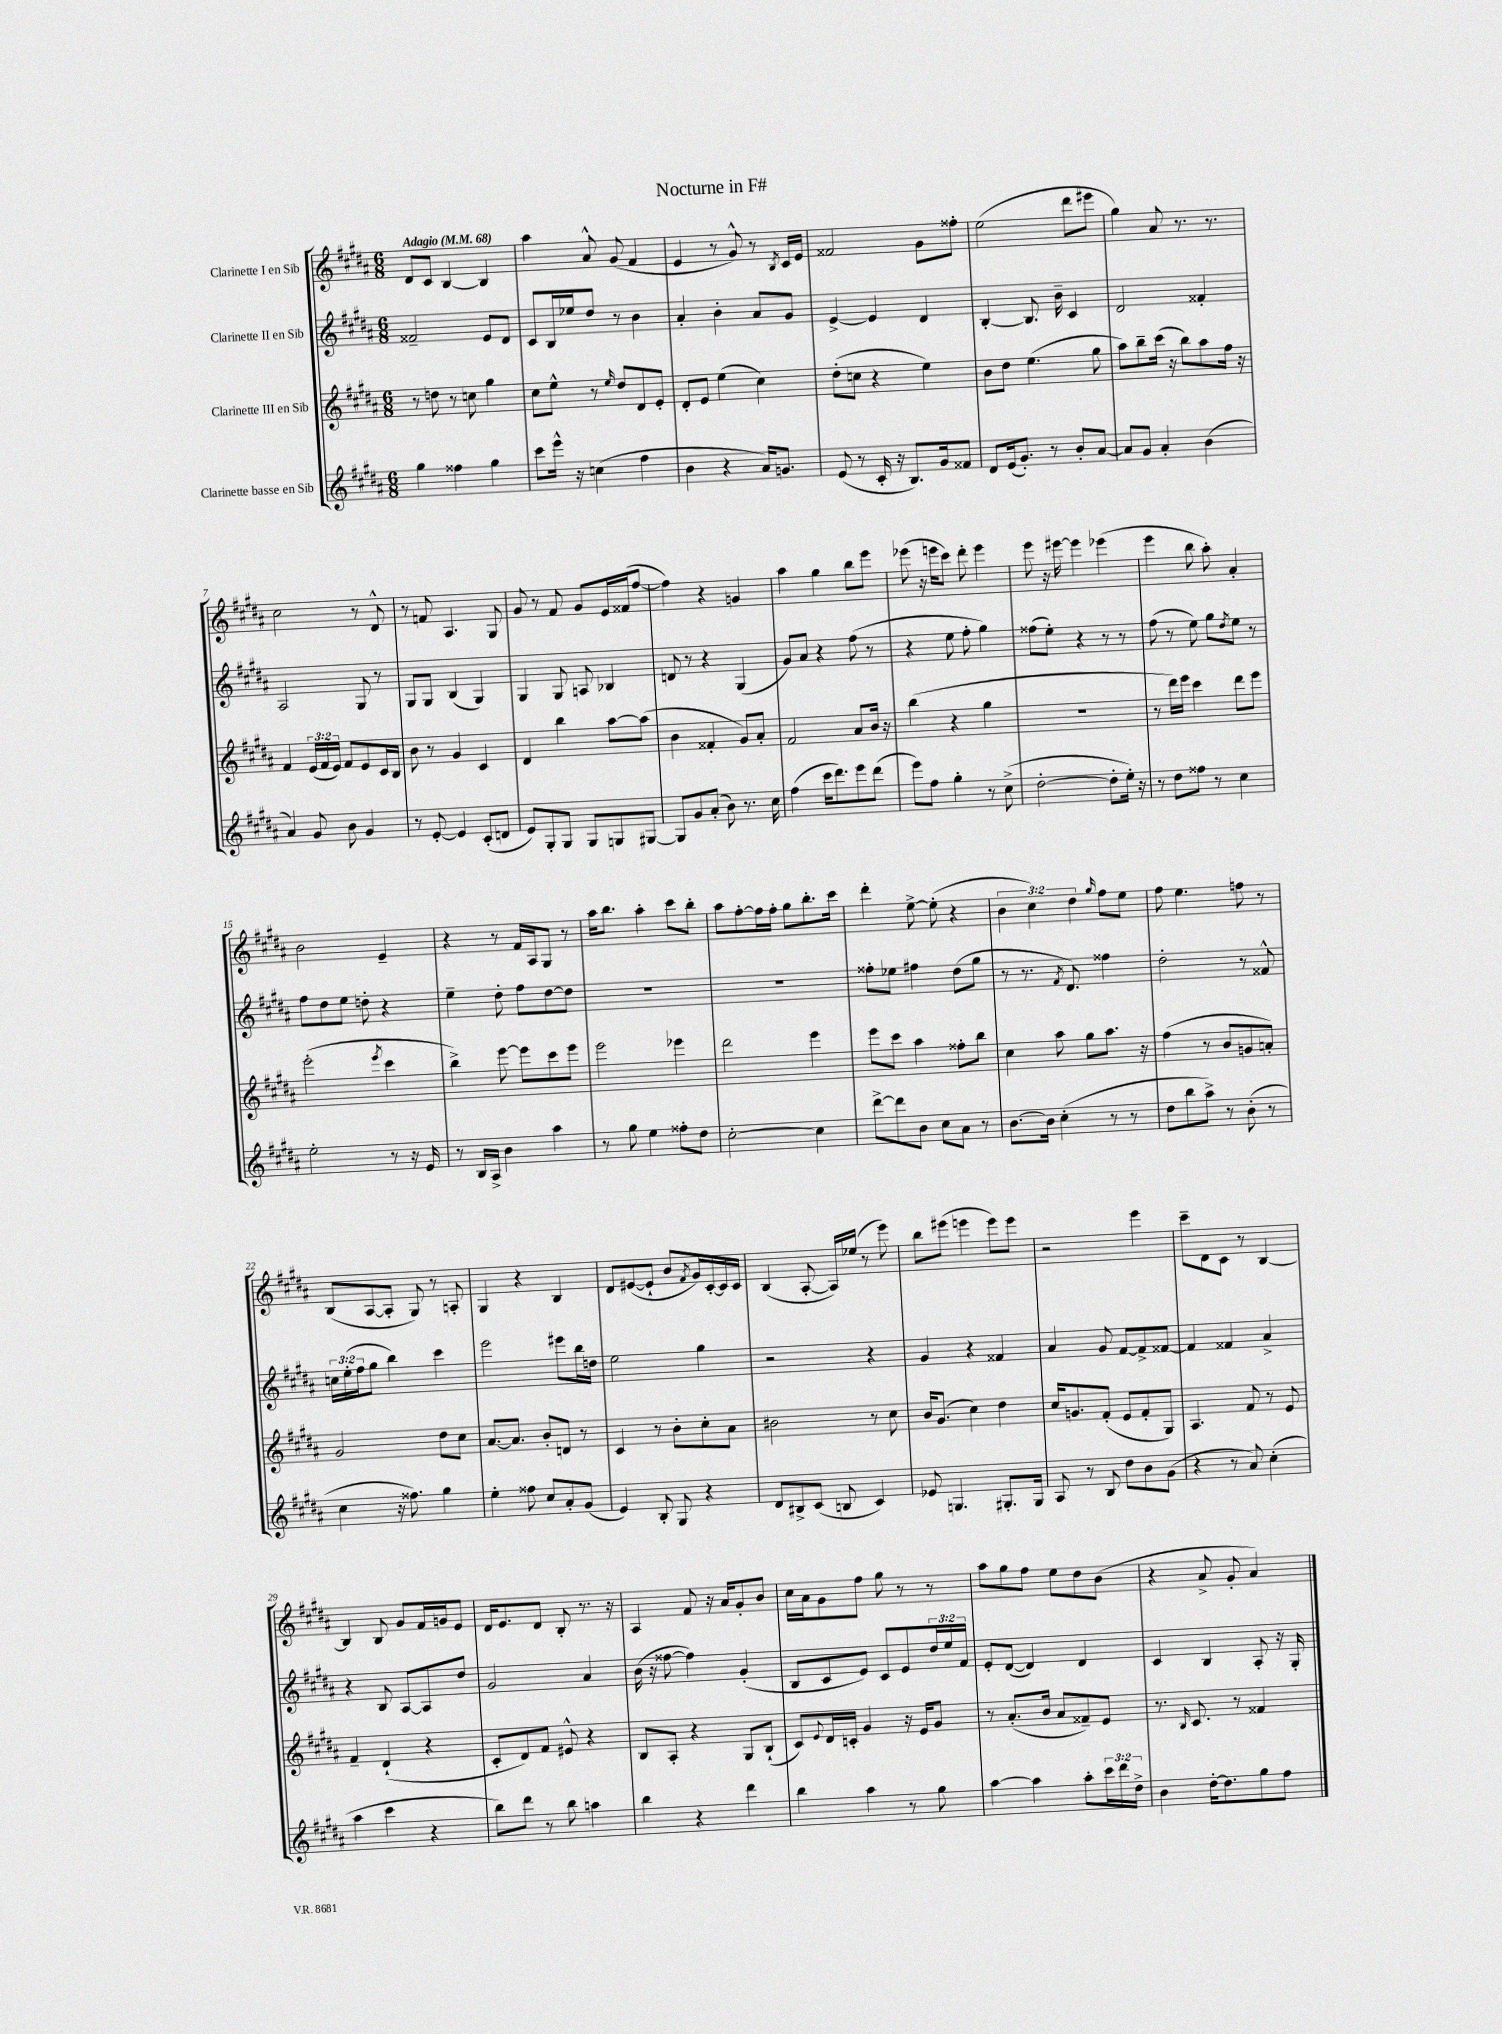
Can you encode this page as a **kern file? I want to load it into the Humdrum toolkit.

**kern	**kern	**kern	**kern
*staff4	*staff3	*staff2	*staff1
*clefG2	*clefG2	*clefG2	*clefG2
*k[f#c#g#d#a#]	*k[f#c#g#d#a#]	*k[f#c#g#d#a#]	*k[f#c#g#d#a#]
*M6/8	*M6/8	*M6/8	*M6/8
*MM68	*MM68	*MM68	*MM68
4gg#\	8r	2f##~/	8d#/L
.	8dd\	.	8c#/J
4ff##\	8r	.	[4B/
.	8cc\	.	.
4gg#\	4gg#\	8e/L	4B/]
.	.	8d#/J	.
=	=	=	=
8ccc#\L	8cc#\L	8c#/L	4aa#\
16eee^^\Jk	8ee^^\J	16B/L	.
16r	.	16ee-/J	.
(4cc\	8r	8dd#/J	8a#^^/
.	16qqee/	.	.
.	8dd#/L	8r	(8g#/
4ff#\	8d#/	4b\	4f#/
.	8e'/J	.	.
=	=	=	=
4b\	8d#'/L	4a#'/	4e/
.	8e/J	.	.
4r	(4ee\	4b'\	8r
.	.	.	8g#^^/)
16a#/LK)	4cc#\)	8a#/L	8r
8.g/J	.	.	.
.	.	.	8qB/
.	.	8g#/J	16c#/LL
.	.	.	16e/JJ
=	=	=	=
(8e/	(8dd#'\L	[4e^/	2f##/
8r	8cc\J	.	.
16c#'/	4r	4e/]	.
16r	.	.	.
8.B/L)	.	.	.
.	4ee\)	4d#/	8g#\L
16g#/k	.	.	.
8f##/J	.	.	8ff##'\J
=	=	=	=
8d#/L	8b\L	[4B'/	(2ee\
(16e/k	8dd#\J	.	.
8.g#'/J)	.	.	.
.	(4.ee\	8.B/]	.
8r	.	.	.
.	.	16b~\	.
8b'/L	.	4c#/	8ddd#\L
[8a#/J	8gg#\	.	8eee#\J
=	=	=	=
8a#/]L	8aa#\L)	2d#/	4gg#\)
8g#/J	8bb~\	.	.
4a#'/	(16ccc#\Jk	.	8a#/
.	16r	.	.
.	8bb\L)	.	8.r
(4b\	8aa#\	4f##'/	.
.	.	.	8.r
.	16ff#\Jk	.	.
.	16r	.	.
=	=	=	=
4a#/)	4f#/	2A#/	2cc#\
8g#/	(24e/LL	.	.
.	24f#/	.	.
.	24e/JJ)	.	.
8b\	8f#/L	.	.
4g#/	8e/	8G#/	8r
.	16c#/L	8r	8d#^^/
.	16B/JJ	.	.
=	=	=	=
8r	8b\	8G#/L	8r
[8e'/	8r	8G#/J	8f/
4e/]	4g#/	(4B/	4.A#/
(8c#'/L	4c#/	4G#/)	.
8d/J	.	.	8G#/
=	=	=	=
8e/L)	4d#/	4G#/	8g#/
8G#'/	.	.	8r
8G#/J	4bb\	8G#/	8f#/
8G#/L	.	8A/	8g#/L
8G/	[8aa#\L	4B-/	16e/L
.	.	.	(16f##/J
[8G#/J	(8aa#\]J	.	[8ff#/J
=	=	=	=
8G#/]L	4b\	8d/	4ff#\])
8g#/	.	8r	.
(8a#'/J	4f##'/	4r	4r
8b\)	.	.	.
8.r	8g#/L)	(4G#/	4g/
.	8a#'/J	.	.
16cc#\	.	.	.
=	=	=	=
(4ff#\	2f#/	8g#/L)	4aa#\
.	.	8a#/J	.
16ccc#\LK	.	4r	4gg#\
8.ddd#\)	.	.	.
8eee\	8a#/L	(8ff#\	8bb\L
(8ddd#\J	16b/Jk	8r	8eee\J
.	16r	.	.
=	=	=	=
8eee\L)	(4bb\	4r	(8eee-\
8ff#\J	.	.	16r
.	.	.	16eee\LK
4gg#'\	4r	8ee\	8ccc#\J)
.	.	8ff#'\	8ddd#'\
8r	4gg#\	4gg#\)	4eee\
(8cc#^\	.	.	.
=	=	=	=
[2dd#'\	2.r	(8ff##\L	8eee\
.	.	8ee'\J)	16r
.	.	.	[16eee#\
.	.	4r	4eee#\]
8dd#'\]L	.	8r	(4eee-\
16ee'\Jk)	.	8r	.
16r	.	.	.
=	=	=	=
8r	8r	(8ff#\	4eee\
8dd#\L	16ddd#\LL)	8r	.
.	16eee\JJ	.	.
8ff##\J	4ccc#\	8ee\)	8bb\
8r	.	8gg#\L	8aa#'\)
.	.	8qdd#/	.
4cc#\	8ddd#\L	8ee\J	4a#'/
.	8eee\J	8r	.
=	=	=	=
2ee'\	(2eee'\	8ff#\L	2b\
.	.	8dd#\	.
.	.	8ee\J	.
.	.	8dd'\	.
.	8qeee/	.	.
8r	4ccc#\	4r	4e~/
16r	.	.	.
16e/	.	.	.
=	=	=	=
8r	4bb^\)	4ee~\	4r
16B/LL	.	.	.
16A#^/JJ	.	.	.
4b\	[8eee\	8dd#'\	8r
.	8eee\]L	8ff#\L	16f#/LL
.	.	.	16A#/J
4aa#\	8ccc#\	[8dd#\	8G#/J
.	8eee\J	8dd#\]J	8r
=	=	=	=
8r	2eee\	2.r	16aa#\LK
.	.	.	8.bb\J
8gg#\	.	.	.
4ee\	.	.	4aa#'\
8ff##'\L	4eee-\	.	8ccc#\L
8dd#\J	.	.	8bb'\J
=	=	=	=
[2cc#'\	2ddd#\	2.r	8aa#\L
.	.	.	[8ff#'\
.	.	.	16ff#\]L
.	.	.	16ff#'\JJ
.	.	.	8gg#\L
4cc#\]	4eee\	.	8.bb'\
.	.	.	16ccc#\Jk
=	=	=	=
[8ddd#^\L	8eee\L	8ff##'\L	4ddd#'\
8ddd#\]	8ccc#\J	8ee-\J	.
8b\J	4aa#\	4ff#\	[8ee^\
8cc#\L	.	.	(8ee'\]
8a#\J	8ff##'\L	(8dd#\L	4r
8r	8bb\J	8gg#\J	.
=	=	=	=
[8.b\L	4cc#\	8r	6b\
.	.	8.r	.
.	.	.	6cc#\)
16b\]Jk	.	.	.
(4cc#'\	8aa#\	.	.
.	.	8qf#/	.
.	.	8.d#/)	.
.	.	.	6dd#\
.	8gg#\L	.	.
.	.	.	16qqgg#/
8r	8.aa#\J	4ff##\	8ff#\L
8r	.	.	8ee\J
.	16r	.	.
=	=	=	=
8dd#\L	(4ff#\	2dd#'\	8ff#\
8bb\	.	.	4.ee\
8aa#^\J)	8r	.	.
8r	8b/L	.	.
(8b'\	8g/	8r	8ff\
8r	8a'/J)	8f##^^/	8r
=	=	=	=
4cc#\	2g#/	24cc\LL	(8B/L
.	.	(24ee'\	.
.	.	24ff#\J	.
.	.	8gg#\J	[8A#/
16r	.	4bb\)	8A#'/]J
8.ff##\)	.	.	.
.	.	.	8G#/)
4gg#\	8dd#\L	4ccc#\	8r
.	8cc#\J	.	8A'/
=	=	=	=
4ee'\	[8.a#/L	2eee\	4G#/
.	8.a#/]J	.	.
8ff##\	.	.	4r
8cc#/L	8b'/L	.	.
8a#'/	8d/J	8eee#\L	4B/
(8g#/J	8r	16bb\L	.
.	.	16dd\JJ	.
=	=	=	=
4e/)	4c#/	2ee\	8d#/L
.	.	.	([8e#/
8B'/	8r	.	8e#`/]J
8G#/	8b'\L	.	8b/L
.	.	.	8qf#/
4r	8cc#'\	4gg#\	16g#/L)
.	.	.	[16c#'/
.	8a#\J	.	16c#/]
.	.	.	16c#/JJ
=	=	=	=
8d#/L	2b#\	2r	(4B/
8B#^/	.	.	.
(8c#/J	.	.	[8A#'/
8B/	.	.	16A#/]LL)
.	.	.	(16ee-/JJ
4c#/)	8r	4r	8r
.	8cc#\	.	8eee\)
=	=	=	=
8e-/	16b/LK	4g#/	8bb\L
.	(8.g#/J	.	.
4.G/	.	.	(8eee#\J
.	4cc#\)	4r	4eee\
8.G#'/L	4dd#\	4f##/	8eee\L)
.	.	.	8eee\J
16G#/Jk	.	.	.
=	=	=	=
8A#/	16cc#/LK	4a#/	2r
.	8.g/	.	.
8r	.	.	.
8B/	(8f#'/J	8g#/	.
8dd#\L	8e/L	[8f#/L	.
8b\	8f#'/	8f#^/]	4eee\
(8g#\J	8G#/J)	[8f##/J	.
=	=	=	=
4r	4.A#/	4f##/]	8ccc#~\L
.	.	.	8d#\
8r	.	4f##/	8c#\J
8a#/)	8f#/	.	8r
(4cc#'\	8r	4a#^/	[4B/
.	8e/	.	.
=	=	=	=
4aa#\	4f#~/	4r	4B/]
4ccc#\	(4d#`/	8B/	8B/
.	.	[8A#/L	8g#/L
4r	4r	8A#/]	16f#/L
.	.	.	16g/J
.	.	8dd#/J	8e/J
=	=	=	=
8bb\L)	8c#'/L	2g#/	16d#/LK
.	.	.	8.e/
8ddd#\J	8d#/)	.	.
8r	8f#/J	.	8d#/J
8bb\	8e#^^/	.	8B'/
4aa\	4r	4a#/	8.r
.	.	.	16r
=	=	=	=
4bb\	8B/L	(16b\	4A#/
.	.	16r	.
.	8A#'/J	[8ff##\	.
4r	4r	4ff##\])	8f#/
.	.	.	16r
.	.	.	16a#/LK
4ddd#\	8G#/L	(4g#'/	8g#'/
.	(8B`/J	.	8b/J
=	=	=	=
4bb\	8c#/L)	8B/L	16cc#\LL
.	.	.	16a#\J
.	8qqe/	.	.
.	16d#/L	8c#/	8g#\
.	16c'/JJ	.	.
4aa#\	4g#/	8e/J)	8ff#\J
.	.	8c#/L	8gg#\
8r	16r	8e/	8r
.	16e/LK	.	.
8gg#\	8g#/J	24dd#/L	8r
.	.	24ee/	.
.	.	24f#/JJ	.
=	=	=	=
[4aa#\	8r	8e'/L	8aa#\L
.	(8.a#'/L	([8d#/J	8gg#\
4aa#\]	.	4d#/])	8ff#\J
.	16b/Jk	.	.
.	8a#/L	.	8ee\L
8aa#'\L	8f##~/)	4d#/	8dd#\
24ccc#\L	8e/J	.	(8b\J
24ddd#\	.	.	.
24dd#^\JJ	.	.	.
=	=	=	=
4b\	8.r	4c#/	4r
.	16qqB/	.	.
.	8.c#/	.	.
[16dd#'\LK	.	4B/	8a#^/
8.dd#\]	.	.	.
.	8r	.	8g#'/
8gg#\	4f##/	8A#'/	4a#/)
8ff#\J	.	16r	.
.	.	16G#'/	.
==	==	==	==
*-	*-	*-	*-
